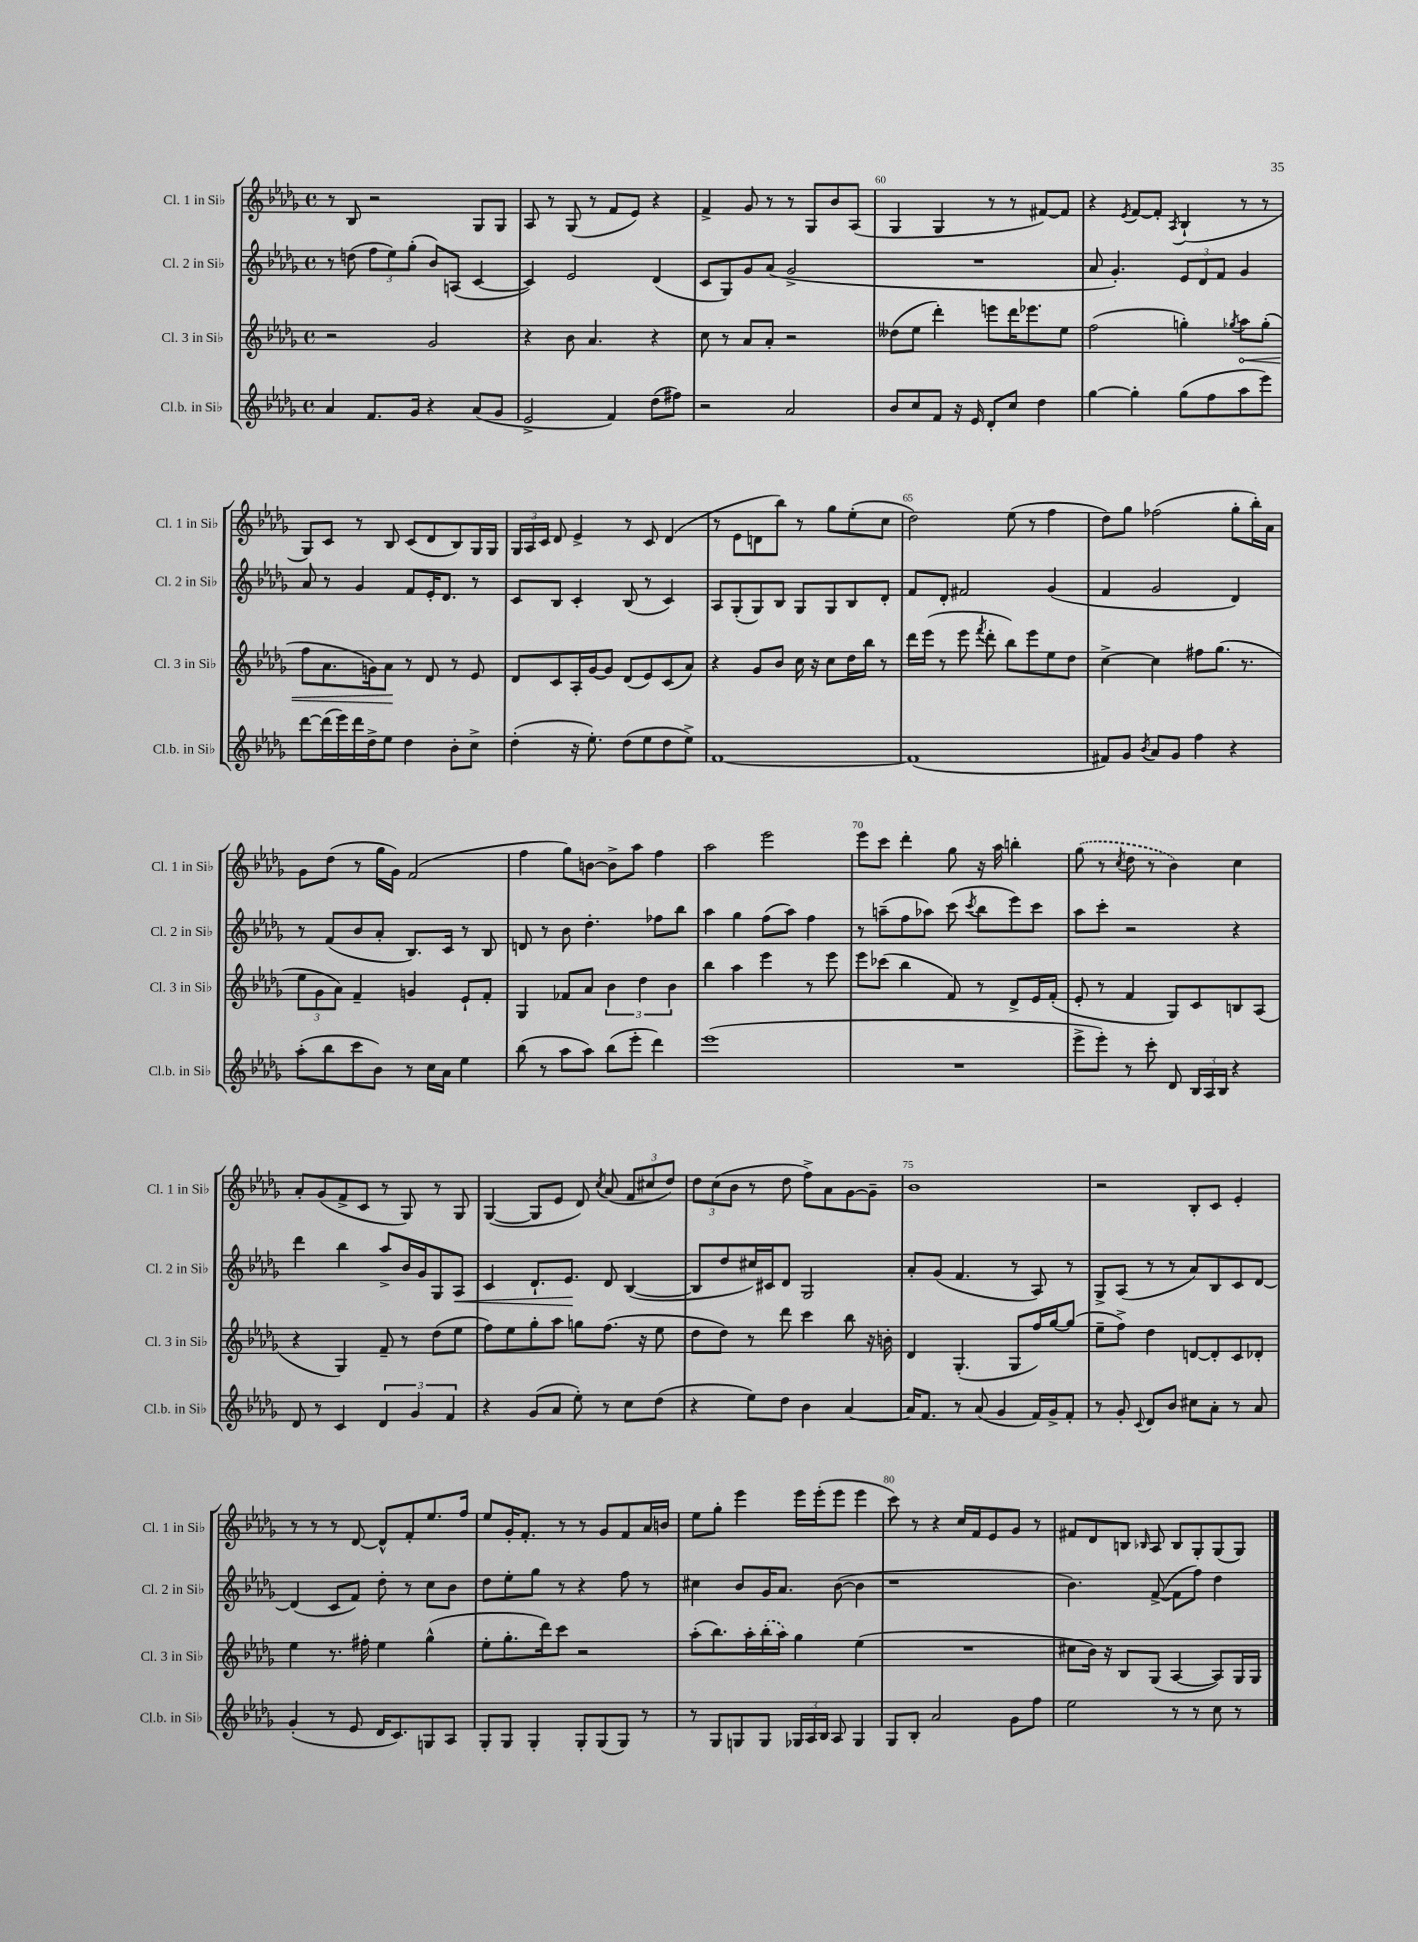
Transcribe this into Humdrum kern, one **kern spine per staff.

**kern	**kern	**kern	**kern
*staff4	*staff3	*staff2	*staff1
*clefG2	*clefG2	*clefG2	*clefG2
*k[b-e-a-d-g-]	*k[b-e-a-d-g-]	*k[b-e-a-d-g-]	*k[b-e-a-d-g-]
*M4/4	*M4/4	*M4/4	*M4/4
*met(c)	*met(c)	*met(c)	*met(c)
4a-	2r	8r	8r
.	.	(8dd	8B-
8.f	.	12ff	2r
.	.	12ee-)	.
.	.	(12gg-'	.
16g-	.	.	.
4r	2g-	8b-)	.
.	.	(8A	.
(8a-	.	[4c	8G-
8g-	.	.	8G-
=	=	=	=
2e-^	4r	4c])	8A-
.	.	.	8r
.	8b-	2e-	(8G-
.	4.a-	.	8r
4f)	.	.	8f
.	.	.	8e-)
(8dd-	4r	(4d-	4r
8ff#)	.	.	.
=	=	=	=
2r	8cc	8c	4f^
.	8r	8G-)	.
.	8a-	8g-	8g-
.	8a-'	(8a-	8r
2a-	2r	2g-^	8r
.	.	.	8G-
.	.	.	8b-
.	.	.	(8A-
=	=	=	=
8b-	(8dd--	1r	4G-
8cc	8ee-	.	.
8f	4ddd-')	.	4G-
16r	.	.	.
16e-	.	.	.
8d-'	8eee	.	8r
8cc	16ddd-	.	8r
.	8.eee-	.	.
4dd-	.	.	[8f#)
.	8ee-	.	8f#]
=	=	=	=
[4gg-	(2ff	8a-	4r
.	.	4.g-')	.
.	.	.	8qe-
4gg-']	.	.	[8f
.	.	.	8f']
.	.	.	8qA-
(8gg-	4gg')	12e-	(4B-`
.	.	12d-	.
8ff	.	.	.
.	.	12f	.
.	8qgg-	.	.
8aa-	8aa-	4g-	8r
8eee-)	(8gg-'	.	8r
=	=	=	=
[8ddd-	8ff	8a-	8G-)
(16ddd-]	8.a-	8r	8c
16eee-)	.	.	.
16ddd-	.	4g-	8r
16dd-^	16g)	.	.
8ee-	8a-	.	8B-
4dd-	8r	8f	(8c
.	8d-	16e-'	8d-
.	.	8.d-	.
8b-'	8r	.	8B-)
8cc^	8e-	8r	16G-
.	.	.	16G-
=	=	=	=
(4dd-'	8d-	8c	24G-
.	.	.	24A-
.	.	.	24c
.	8c	8B-	8d-
16r	16A-'	4c'	4e-^
8.ee-')	[16g-	.	.
.	8g-]	.	.
(8dd-	(8d-	(8B-	8r
8ee-	8e-)	8r	8c
8dd-	(8c	4c)	(4d-
8ee-^)	8a-)	.	.
=	=	=	=
[1f	4r	8A-	8r
.	.	(8G-'	8e-
.	8g-	8G-)	8d
.	8b-	8B-	8bb-)
.	16cc	8G-	8r
.	16r	.	.
.	8cc	8G-	8gg-
.	16dd-	8B-	(8ee-'
.	16bb-	.	.
.	8r	8d-'	8cc
=	=	=	=
(1f]	16ddd-	8f	2dd-)
.	(16eee-	.	.
.	8r	8d-'	.
.	8eee-	2f#	.
.	8qfff	.	.
.	8ddd-'	.	.
.	8bb-)	.	(8ee-
.	8eee-	.	8r
.	8ee-	(4g-	4ff
.	8dd-	.	.
=	=	=	=
8f#)	[4cc^	4f	8dd-)
8g-	.	.	8gg-
8qb-	.	.	.
8a-	4cc]	2g-	(2ff-
8g-	.	.	.
4ff	8ff#	.	.
.	(8.gg-	.	.
4r	.	4d-)	8gg-'
.	8.r	.	.
.	.	.	16bb-')
.	.	.	16a-
=	=	=	=
(8aa-'	12ee-	8r	8g-
.	12g-	.	.
8bb-	.	(8f	(8dd-
.	12a-)	.	.
8ccc	4f~	8b-	8r
8b-)	.	8a-'	16gg-
.	.	.	16g-)
8r	4g	8.B-)	(2f
16cc	.	.	.
16a-	.	16c	.
4ee-	8e-`	8r	.
.	8f'	8B-	.
=	=	=	=
(8bb-	4G-	8d	4ff
8r	.	8r	.
8aa-	8f-	8b-	8gg-)
8aa-)	8a-	4.dd-'	[8b
(8bb-	6b-	.	8b^]
8eee-'	.	.	8aa-
.	6dd-	.	.
4ddd-)	.	8ff-	4ff
.	6b-	.	.
.	.	8bb-	.
=	=	=	=
(1eee-	4bb-	4aa-	2aa-
.	4aa-	4gg-	.
.	4eee-	(8ff	2eee-
.	.	8aa-)	.
.	8r	4ff	.
.	8eee-	.	.
=	=	=	=
1r	8eee-	8r	8eee-
.	(8ccc-	(8aa~	8ccc
.	4bb-	8ff	4ddd-'
.	.	8aa-)	.
.	8f)	(8ccc	8gg-
.	.	8qccc	.
.	8r	8bb-	16r
.	.	.	16aa-
.	8d-^	8eee-)	4bb'
.	16e-	8ccc	.
.	(16f'	.	.
=	=	=	=
8eee-^	8e-'	8aa-	(8gg-
8eee-')	8r	8ccc'	8r
.	.	.	8qcc
8r	4f	2r	8dd-
8ccc'	.	.	8r
8d-	8G-)	.	4b-)
24B-	8c	.	.
24A-	.	.	.
24B-	.	.	.
4r	8B	4r	4cc
.	(8A-	.	.
=	=	=	=
8d-	4r	4ddd-	8a-'
8r	.	.	(8g-
4c	4G-)	4bb-	8f^
.	.	.	8c
6d-	8f~	8aa-^	8r
.	8r	16b-	8G-)
6g-	.	.	.
.	.	16g-	.
.	(8dd-	8G-	8r
6f	.	.	.
.	8ee-	8A-	8G-
=	=	=	=
4r	8ff)	4c	([4G-
.	8ee-	.	.
(8g-	8gg-'	8.d-`	8G-]
8a-	8aa-	.	8e-
.	.	8.e-	.
8ee-')	8gg	.	8d-)
.	.	.	8qcc
8r	(8.ff	8d-	(8a-
8cc	.	([4B-	12f
.	16r	.	.
.	.	.	12cc#
(8dd-	8ee-	.	.
.	.	.	12dd-)
=	=	=	=
4r	8dd-	8B-]	12dd-
.	.	.	(12cc
.	8dd-)	8dd-	.
.	.	.	12b-
8ee-)	8r	16cc#)	8r
.	.	16c#	.
8dd-	8ddd-	8d-	8dd-
4b-	4ccc	2G-	8ff^)
.	.	.	8a-
[4a-	8bb-	.	[8g-
.	16r	.	8g-~]
.	16b'	.	.
=	=	=	=
16a-]	4d-	8a-'	1b-
8.f	.	.	.
.	.	(8g-	.
8r	(4.G-'	4.f	.
(8a-	.	.	.
4g-	.	.	.
.	8G-	8r	.
16f)	16ff)	8A-)	.
16g-^	[16gg-	.	.
8f'	(8gg-]	8r	.
=	=	=	=
8r	8ee-~	8G-^	2r
8g-'	8ff^)	(8A-	.
8qqc	.	.	.
8d-	4dd-	8r	.
8b-	.	8r	.
8cc#	[8d	8a-)	8B-'
8a-'	8d']	8B-	8c
8r	8c	8c	4e-'
8a-	8d-'	[8d-	.
=	=	=	=
(4g-'	4ee-	(4d-]	8r
.	.	.	8r
8r	8.r	8c	8r
8e-	.	8f)	[8d-
.	16ff#'	.	.
16d-	4ee-	8dd-'	8d-^^]
8.c)	.	.	.
.	.	8r	8f'
8G	(4gg-^^	8cc	8.ee-
8A-	.	8b-	.
.	.	.	16ff
=	=	=	=
8G-'	8ee-'	8dd-	8ee-
8G-	8.gg-'	8ee-'	16g-'
.	.	.	8.f'
4G-'	.	8gg-	.
.	16ddd-)	.	.
.	8ccc	8r	8r
8G-'	2r	4r	8r
(8G-	.	.	8g-
8G-)	.	8ff	8f
8r	.	8r	16a-
.	.	.	16b
=	=	=	=
8r	(8aa-'	4cc#	8ee-
8G-	8.bb-)	.	8gg-'
8G	.	8b-	4eee-
.	16aa-'	.	.
8G	(16bb-'	16g-	.
.	16aa-)	8.a-	.
24G-	4gg-	.	16eee-
24A-	.	.	.
.	.	.	(16eee-'
24B-	.	.	.
8A-	.	([8b-	8eee-
4G-	(4ee-	4b-]	4eee-
=	=	=	=
8G-	1r	1r	8ccc)
8B-'	.	.	8r
2a-	.	.	4r
.	.	.	16cc
.	.	.	16f
.	.	.	8e-
8g-	.	.	8g-
8ff	.	.	8r
=	=	=	=
2ee-	8cc#	4.b-)	8f#
.	16b-)	.	8d-
.	16r	.	.
.	8B-	.	8B
.	.	.	16qqB-
.	(8G-	([8f^	8A-
8r	[4A-	8f]	8B-
8r	.	8ff)	8G-'
8cc	8A-])	4dd-	(8G-
8r	16G-	.	8G-)
.	16G-	.	.
==	==	==	==
*-	*-	*-	*-
